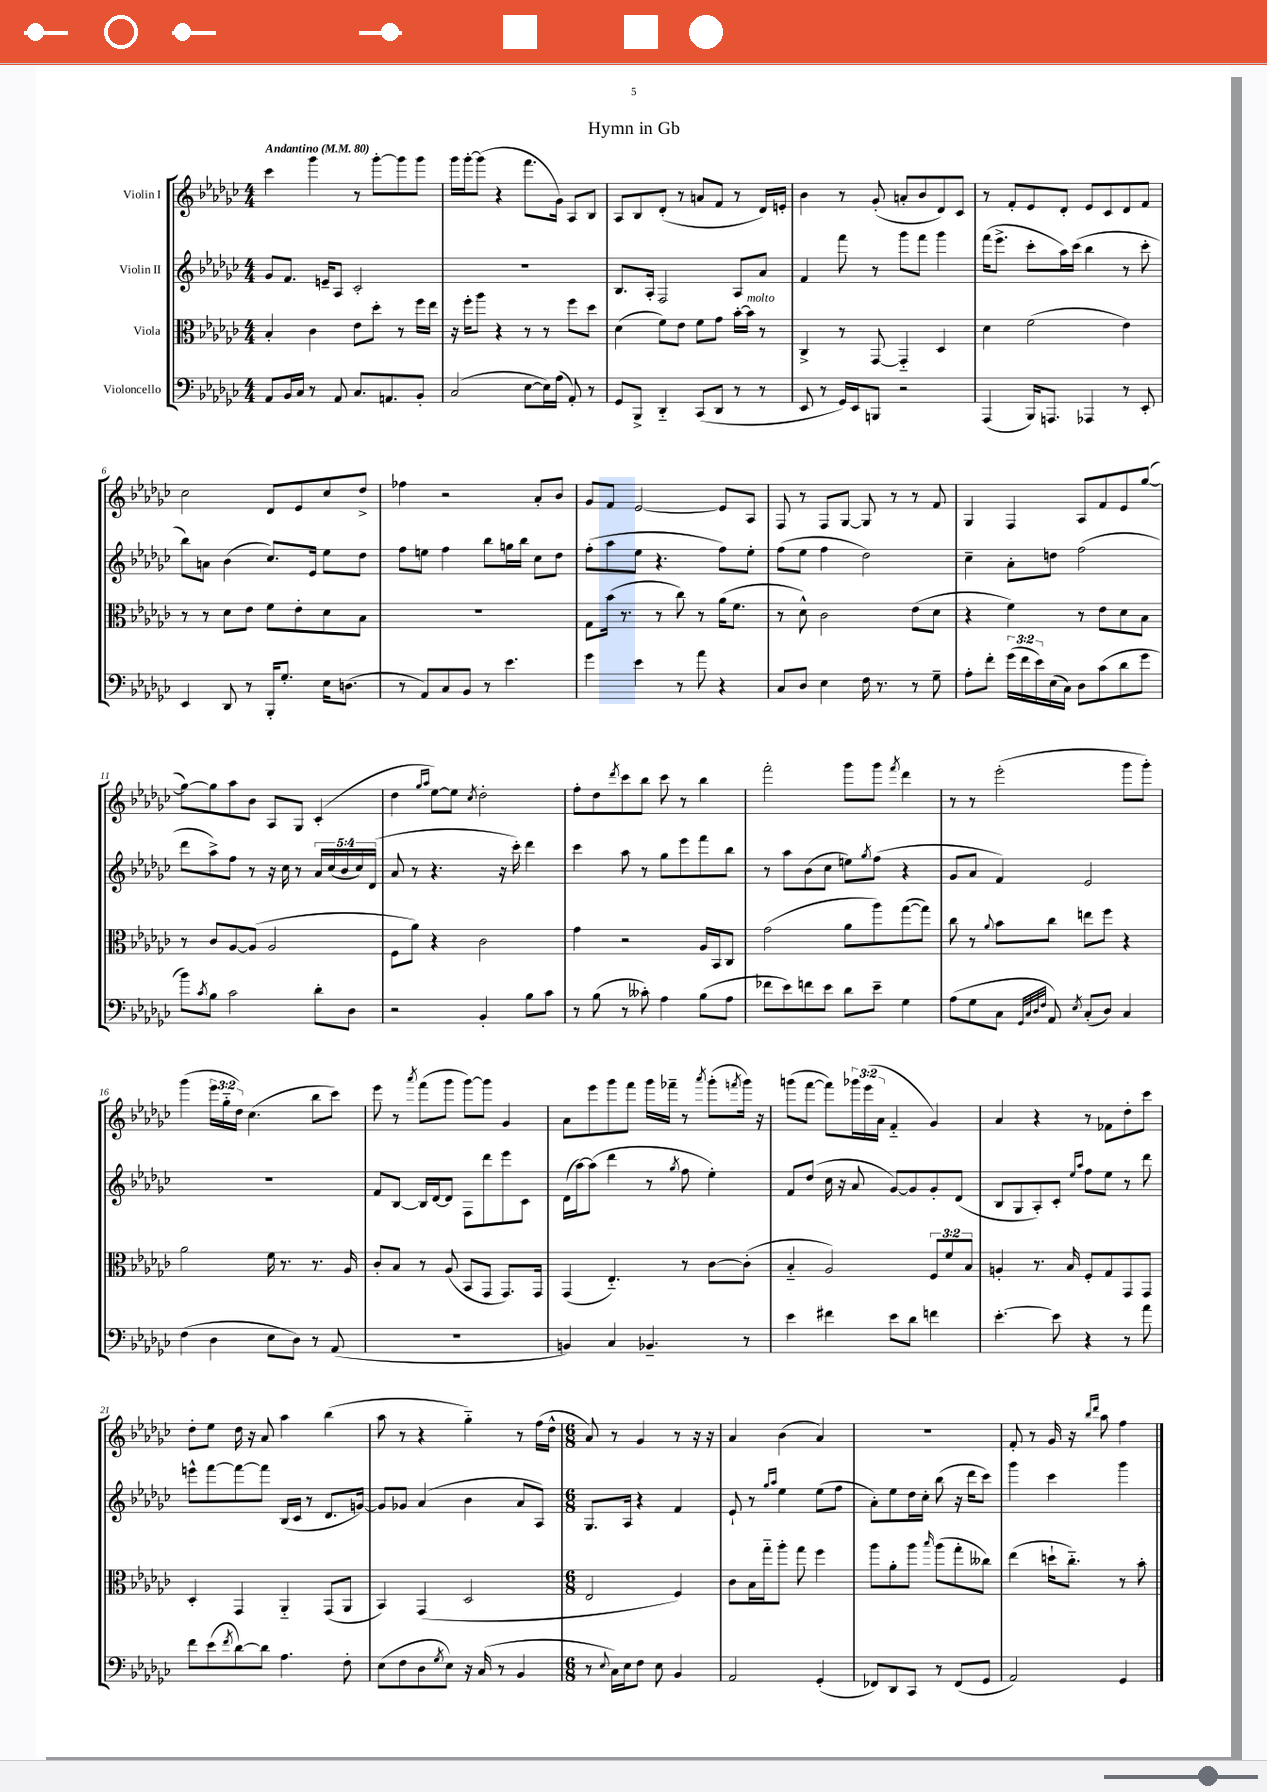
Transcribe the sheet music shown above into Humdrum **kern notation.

**kern	**kern	**kern	**kern
*staff4	*staff3	*staff2	*staff1
*clefF4	*clefC3	*clefG2	*clefG2
*k[b-e-a-d-g-c-]	*k[b-e-a-d-g-c-]	*k[b-e-a-d-g-c-]	*k[b-e-a-d-g-c-]
*M4/4	*M4/4	*M4/4	*M4/4
*MM80	*MM80	*MM80	*MM80
8AA-	4B-'	8g-	4ccc-
16BB-	.	8.f	.
16C-	.	.	.
8r	4c-	.	4ggg-
.	.	16e~	.
8AA-	.	8A-	.
8.C-	8e-	2c-'	8r
.	8dd-'	.	[8ggg-'
8.AA	.	.	.
.	8r	.	8ggg-]
8BB-'	16ff	.	8ggg-
.	16ee-	.	.
=	=	=	=
(2C-	16r	1r	16ggg-
.	16ff'	.	[16ggg-'
.	8aa-	.	(8ggg-]
.	4r	.	4r
[8E-	8r	.	8.fff
16E-])	8r	.	.
(16A-	.	.	16g-)
8AA-')	8ff	.	8A-
8r	8dd-	.	8B-
=	=	=	=
8GG-	(4d-	8.B-	8A-
8BBB-^	.	.	8B-
.	.	16A-'	.
4DD-'~	8f)	2F	(8d-'
.	8e-	.	8r
(8CC-	8f	.	8a
8DD-	8g-	.	8f
8r	[16b-'	8A-	8r
.	16b-]	.	.
8r	8r	8a-	16d-)
.	.	.	16e'
=	=	=	=
8EE-	4C-^	4f	4b-
8r	.	.	.
16GG-)	8r	8fff	8r
16EE-	.	.	.
8BBB	[8GG-	8r	(8g-'
2r	4GG-'~]	8ggg-	8a'
.	.	8fff	8b-
.	4D-	4ggg-	8d-)
.	.	.	8c-
=	=	=	=
(4AAA-	4d-	(16fff	8r
.	.	8.eee-^	.
.	.	.	8f'
16BBB-)	(2f	8ccc-'	8e-
8.AAA	.	.	.
.	.	16aa-)	8d-'
.	.	(16ccc-	.
4AAA-	.	4bb-	8e-
.	.	.	8c-
8r	4e-)	8r	8d-
8EE-'	.	8ccc-'	8f
=	=	=	=
4EE-	8r	8bb-)	2cc-
.	8r	8a	.
8DD-	8d-	(4b-	.
8r	8e-	.	.
16BBB-'	8f	8.cc-)	8d-
8.G-'	.	.	.
.	8e-'	.	8e-
.	.	16e-	.
16E-	8d-	8ee-	8cc-
(8.D	.	.	.
.	8B-	8dd-	8dd-^
=	=	=	=
8r	1r	8ff	4ff-
8AA-)	.	8ee	.
8C-	.	4ff	2r
8BB-	.	.	.
8r	.	8bb-	.
4.e-	.	16gg	.
.	.	16bb-	.
.	.	8cc-	8a-'
.	.	8dd-	8b-
=	=	=	=
4g-	8G-	(8ff'	8g-
.	(16b-	8aa-	8f
.	8.r	.	.
4e-	.	8ee-	[2e-
.	8r	4.r	.
8r	8cc-)	.	.
8a-	8r	.	.
4r	(16a-	8ff)	8e-]
.	8.f	.	.
.	.	8ee-'	8A-
=	=	=	=
8C-	8r	(8ff	8F
8D-	8d-^^)	8ee-	8r
4E-	2c-	4ff	8F
.	.	.	[8G-
16F	.	2dd-)	8G-]
8.r	.	.	.
.	.	.	8r
8r	(8e-	.	8r
8G-~	8d-	.	8f
=	=	=	=
8A-'	4r	4cc-~	4G-
8f'	.	.	.
(24g-	4f)	8a-'	4F
24f	.	.	.
24e-)	.	.	.
(16E-	.	8dd	.
16C-)	.	.	.
8D-	8r	(2ff	8A-
(8c-	8e-	.	8f
8d-	8d-	.	8e-
8g-	8B-	.	([8gg-
=	=	=	=
8b-)	8r	8ddd-	8gg-_)
8qc-	.	.	.
8B-	8c-	8aa-^)	8gg-]
2c-	[8A-	8ff	8aa-
.	(8A-]	8r	8b-
.	2A-	16r	8A-
.	.	16cc-	.
.	.	8r	8G-
8d-'	.	20a-	(4c-'
.	.	(20cc-	.
.	.	20b-	.
8D-	.	.	.
.	.	20cc-)	.
.	.	(20d-	.
=	=	=	=
2r	8F	8a-	4dd-
.	8a-)	8r	.
.	.	.	16qqgg-
.	.	.	16qqaa-
.	4r	4.r	[8ee-)
.	.	.	8ee-]
.	.	.	8qcc-
4BB-'	2c-	.	2dd-'
.	.	16r	.
.	.	16ccc-')	.
8B-	.	4ddd-	.
8c-	.	.	.
=	=	=	=
8r	4g-	4ccc-	8ff'
(8B-	.	.	8dd-
.	.	.	8qddd-
8r	2r	8aa-	8ccc-
8c--')	.	8r	8bb-
4A-	.	8gg-	8ccc-
.	.	8eee-	8r
(8B-	16A-	8fff	4bb-
.	16BB-	.	.
8A-	8C-	8bb-	.
=	=	=	=
8f-	(2g-	8r	2fff'
8e-)	.	8aa-	.
8f	.	(8b-	.
8e-	.	8cc-	.
8d-	8a-	8ee)	8ggg-
.	.	8qgg-	.
8e-~	8aa-)	(8ff	8ggg-
.	.	.	8qfff
4G-	([8gg-	4r	4ddd-
.	8gg-])	.	.
=	=	=	=
(8A-	8cc-	8g-	8r
8G-	8r	8a-	8r
.	8qqa-	.	.
8C-	8b-	4f)	(2eee-'
32qqGG-	.	.	.
32qqC-	.	.	.
32qqD-	.	.	.
32qqF	.	.	.
8AA-)	8cc-	.	.
8qE-	.	.	.
(8C-'	8ee	2e-	.
8D-)	8ff	.	.
4C-	4r	.	8ggg-
.	.	.	8ggg-')
=	=	=	=
(4F	2a-	1r	(4ggg-
4D-	.	.	24eee-
.	.	.	24gg-'~
.	.	.	24dd-)
.	.	.	(4.cc-
8E-	16f	.	.
.	8.r	.	.
8D-)	.	.	.
8r	8.r	.	8bb-
(8AA-	.	.	8ccc-)
.	16A-	.	.
=	=	=	=
1r	8c-'	8f	8eee-
.	8B-	[8B-	8r
.	.	.	8qaaa-
.	8r	16B-]	(8fff
.	.	[16d-	.
.	(8A-	8d-]	8ggg-
.	8BB-	8F	[8ggg-)
.	8GG-	8ddd-	8ggg-]
.	8.GG-)	8eee-	4g-
.	.	8c-	.
.	16GG-	.	.
=	=	=	=
4BB)	(4GG-	(16d-	8a-
.	.	[16aa-)	.
.	.	(8aa-]	8eee-
4C-	4.E-'~)	4ddd-	8ggg-
.	.	.	8fff
4.BB-~	.	8r	16ggg-
.	.	.	16fff-~
.	.	8qgg-	.
.	8r	8ff	8r
.	.	.	8qaaa-
.	[8c-	4ee-')	(8ggg-'
.	.	.	8qfff
8r	(8c-']	.	16ggg-)
.	.	.	16r
=	=	=	=
4e-	4B-'~	8f	(8ggg
.	.	(8dd-	[8fff
4f#	2A-)	16cc-	8fff])
.	.	16r	.
.	.	8a-	24ggg-
.	.	.	(24eee-
.	.	.	24a-
8e-	.	[8g-)	4f'~
8d-	.	8g-]	.
4f	12F	8g-'	4g-)
.	12f	.	.
.	.	(8d-	.
.	12B-	.	.
=	=	=	=
[4.e-'	4A'	8B-	4a-
.	.	8G-	.
.	8.r	8A-')	4r
8e-]	.	8c-'	.
.	16B-	.	.
.	.	16qqee-	.
.	.	16qqaa-	.
4r	8F'	8ff	8r
.	8G-	8ee-	8f-
8r	8GG-	8r	8dd-'
8a-	8GG-	8ddd-	8ccc-
=	=	=	=
8f	4D-'	8eee^^	8dd-'
(8e-	.	[8fff	8ee-
8qf	.	.	.
[8d-)	4GG-	8fff_	16dd-
.	.	.	16r
8d-]	.	8fff]	8a-
4.A-	4AA-'~	(16B-	4aa-
.	.	16c-	.
.	.	8r	.
.	(8GG-	8.d-	(4bb-
8F'	8AA-	.	.
.	.	[16g)	.
=	=	=	=
(8E-	4BB-)	8g]	8aa-
8F	.	8g-	8r
8D-	(4GG-	(4a-	4r
8qG-	.	.	.
8E-)	.	.	.
16r	2D-	4b-	4gg-'~)
(16C-	.	.	.
8r	.	.	.
4BB-	.	8a-	8r
.	.	8A-)	(16ff
.	.	.	16dd-^^
=	=	=	=
*M6/8	*M6/8	*M6/8	*M6/8
8r	2E-	8.G-	8a-)
8qqE-	.	.	.
16C-)	.	.	8r
16E-	.	16A-	.
8F	.	4r	4g-
8E-	.	.	.
4BB-	4F)	4f	8r
.	.	.	16r
.	.	.	16r
=	=	=	=
2AA-	8c-	8e-`	4a-
.	16B-	8r	.
.	16gg-'~	.	.
.	.	16qqgg-	.
.	.	16qqaa-	.
.	8aa-'	4ee-	(4b-
.	8gg-	.	.
(4GG-'	4ff	(8ee-	4a-)
.	.	8ff	.
=	=	=	=
8FF-)	8aa-	8a-')	2.r
8DD-	8a-'	8ee-	.
8CC-	8aa-	16dd-	.
.	.	16cc-'	.
.	16qqbb-	.	.
8r	(8aa-	(8bb-	.
(8FF-	8gg-'	16r	.
.	.	16ddd-	.
8GG-	8cc--)	8ccc-)	.
=	=	=	=
2AA-)	(4ee-	4ggg-	8f'
.	.	.	8r
.	16dd`	4ccc-	16g-
.	8.cc-'~)	.	16r
.	.	.	16qqbb-
.	.	.	16qqddd-
.	.	.	8aa-
4GG-	8r	4ggg-	4ff
.	8b-'	.	.
==	==	==	==
*-	*-	*-	*-
